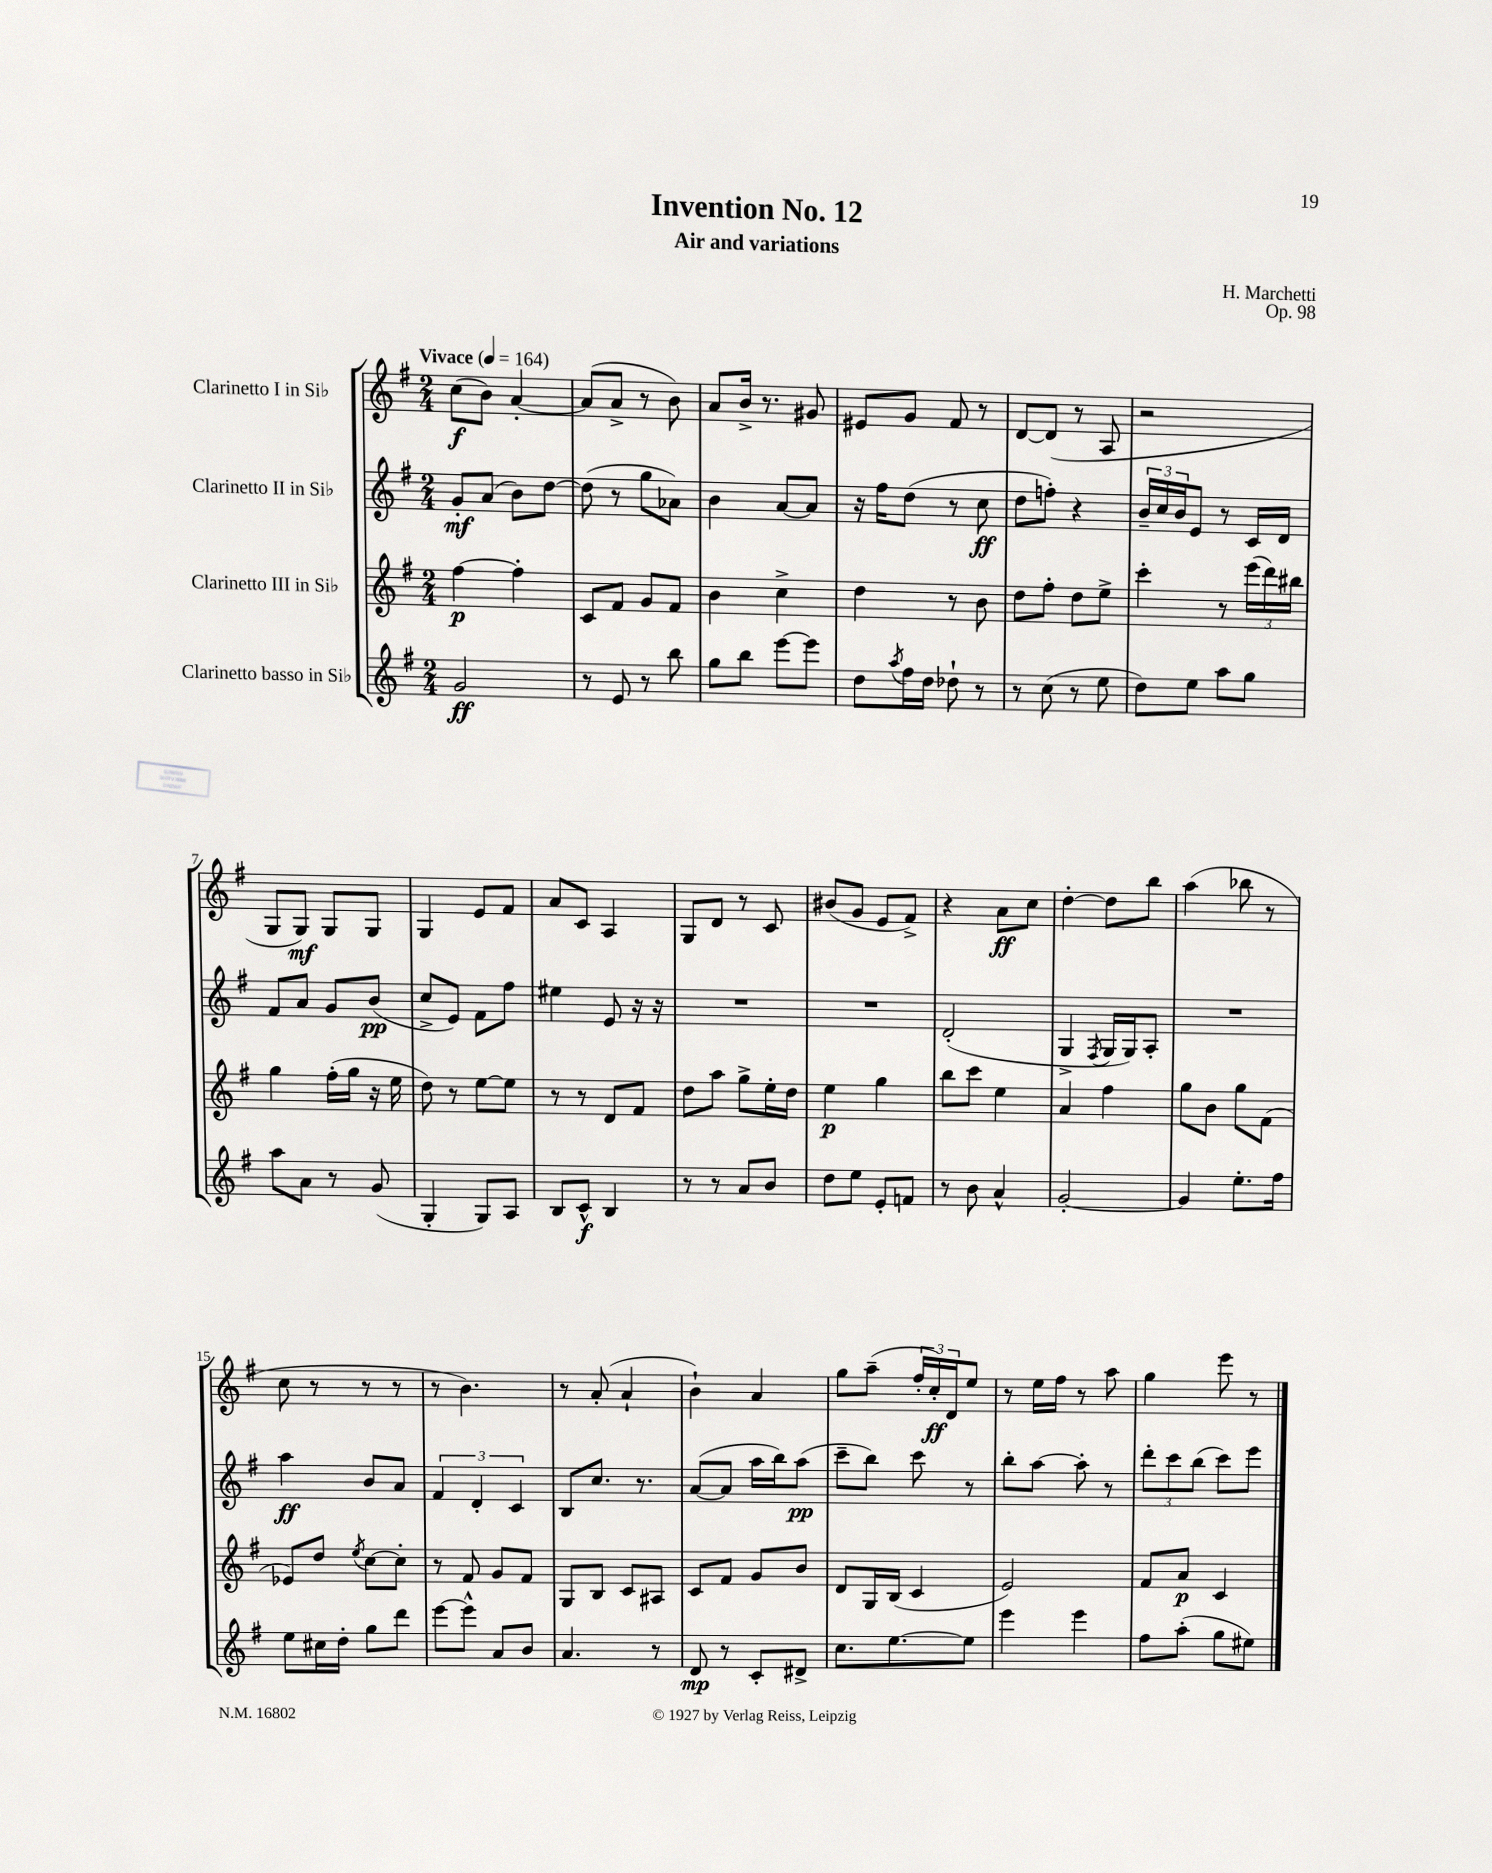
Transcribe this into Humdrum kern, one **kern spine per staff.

**kern	**dynam	**kern	**dynam	**kern	**dynam	**kern	**dynam
*part4	*part4	*part3	*part3	*part2	*part2	*part1	*part1
*staff4	*staff4	*staff3	*staff3	*staff2	*staff2	*staff1	*staff1
*I"Clarinetto basso in Si♭	*	*I"Clarinetto III in Si♭	*	*I"Clarinetto II in Si♭	*	*I"Clarinetto I in Si♭	*
*clefG2	*	*clefG2	*	*clefG2	*	*clefG2	*
*k[f#]	*	*k[f#]	*	*k[f#]	*	*k[f#]	*
*M2/4	*	*M2/4	*	*M2/4	*	*M2/4	*
*MM164	*	*MM164	*	*MM164	*	*MM164	*
=1	=1	=1	=1	=1	=1	=1	=1
!	!	!	!	!	!	!LO:TX:a:B:t=Vivace	!
2g/	ff	[4ff#\	p	8g'/L	mf	(8cc\L	f
.	.	.	.	(8a/J	.	8b\J)	.
.	.	4ff#'\]	.	8b\L)	.	[4a'/	.
.	.	.	.	[8dd\J	.	.	.
=2	=2	=2	=2	=2	=2	=2	=2
8r	.	8c/L	.	(8dd\]	.	(8a/L]	.
8e/	.	8f#/J	.	8r	.	8a^/J	.
8r	.	8g/L	.	8gg\L	.	8r	.
8bb\	.	8f#/J	.	8a-X\J)	.	8b\)	.
=3	=3	=3	=3	=3	=3	=3	=3
8gg\L	.	4b\	.	4b\	.	8a/L	.
8bb\J	.	.	.	.	.	16b^/Jk	.
.	.	.	.	.	.	8.r	.
[8eee\L	.	4cc^\	.	[8a/L	.	.	.
8eee\J]	.	.	.	8a/J]	.	8g#X/	.
=4	=4	=4	=4	=4	=4	=4	=4
8dd\L	.	4dd\	.	16r	.	8e#X/L	.
.	.	.	.	16ff#\KL	.	.	.
8qaa/	.	.	.	.	.	.	.
16ff#\L	.	.	.	(8dd\J	.	8g/J	.
16dd\JJ	.	.	.	.	.	.	.
8dd-X`\	.	8r	.	8r	.	8f#/	.
8r	.	8b\	.	8cc\	ff	8r	.
=5	=5	=5	=5	=5	=5	=5	=5
8r	.	8dd\L	.	8dd\L	.	[8d/L	.
(8cc\	.	8ff#'\J	.	8ffn'\J)	.	(8d/J]	.
8r	.	8dd\L	.	4r	.	8r	.
8ee\	.	8ee^\J	.	.	.	8A/	.
=6	=6	=6	=6	=6	=6	=6	=6
8dd\L)	.	4ccc'\	.	24b~/LL	.	2r	.
.	.	.	.	24cc/	.	.	.
.	.	.	.	24b/J	.	.	.
8ee\J	.	.	.	8e/J	.	.	.
8aa\L	.	8r	.	8r	.	.	.
8gg\J	.	(24eee\LL	.	16c/LL	.	.	.
.	.	24ddd\)	.	.	.	.	.
.	.	.	.	16d/JJ	.	.	.
.	.	24bb#X\JJ	.	.	.	.	.
!!LO:LB:g=z
=7	=7	=7	=7	=7	=7	=7	=7
8aa\L	.	4gg\	.	8f#/L	.	8G/L	.
8a\J	.	.	.	8a/J	.	8G/J)	mf
8r	.	(16ff#'\LL	.	8g/L	.	8G/L	.
.	.	16gg\JJ	.	.	.	.	.
(8g/	.	16r	.	(8b/J	pp	8G/J	.
.	.	16ee\	.	.	.	.	.
=8	=8	=8	=8	=8	=8	=8	=8
4G'/	.	8dd\)	.	8cc^/L	.	4G/	.
.	.	8r	.	8e/J)	.	.	.
8G/L)	.	[8ee\L	.	8f#\L	.	8e/L	.
8A/J	.	8ee\J]	.	8ff#\J	.	8f#/J	.
=9	=9	=9	=9	=9	=9	=9	=9
8B/L	.	8r	.	4ee#X\	.	8a/L	.
8c^^/J	f	8r	.	.	.	8c/J	.
4B/	.	8d/L	.	8e/	.	4A/	.
.	.	8f#/J	.	16r	.	.	.
.	.	.	.	16r	.	.	.
=10	=10	=10	=10	=10	=10	=10	=10
8r	.	8dd\L	.	2r	.	8G/L	.
8r	.	8aa\J	.	.	.	8d/J	.
8a/L	.	8gg^\L	.	.	.	8r	.
8b/J	.	16ee'\L	.	.	.	8c/	.
.	.	16dd\JJ	.	.	.	.	.
=11	=11	=11	=11	=11	=11	=11	=11
8dd\L	.	4ee\	p	2r	.	(8b#X/L	.
8ee\J	.	.	.	.	.	8g/J	.
8e'/L	.	4gg\	.	.	.	8e/L	.
8fn/J	.	.	.	.	.	8f#^/J)	.
=12	=12	=12	=12	=12	=12	=12	=12
8r	.	8bb\L	.	(2d'/	.	4r	.
8b\	.	8ccc\J	.	.	.	.	.
4a^^/	.	4ee\	.	.	.	8a\L	ff
.	.	.	.	.	.	8cc\J	.
=13	=13	=13	=13	=13	=13	=13	=13
[2g'/	.	4a/	.	4G^/	.	[4dd'\	.
.	.	.	.	8qF#/	.	.	.
.	.	4ff#\	.	16G/LL	.	8dd\L]	.
.	.	.	.	16G/J)	.	.	.
.	.	.	.	8A'/J	.	8bb\J	.
=14	=14	=14	=14	=14	=14	=14	=14
4g/]	.	8gg\L	.	2r	.	(4aa\	.
.	.	8b\J	.	.	.	.	.
8.ee'\L	.	8gg\L	.	.	.	8bb-X\	.
.	.	(8f#\J	.	.	.	8r	.
16ff#\Jk	.	.	.	.	.	.	.
!!LO:LB:g=z
=15	=15	=15	=15	=15	=15	=15	=15
8ee\L	.	8e-X/L)	.	4aa\	ff	8cc\	.
16cc#X\L	.	8dd/J	.	.	.	8r	.
16dd'\JJ	.	.	.	.	.	.	.
.	.	8qee/	.	.	.	.	.
8gg\L	.	[8cc\L	.	8b/L	.	8r	.
8ddd\J	.	8cc'\J]	.	8a/J	.	8r	.
=16	=16	=16	=16	=16	=16	=16	=16
[8eee\L	.	8r	.	6f#/	.	8r	.
8eee^^\J]	.	8f#/	.	.	.	4.b\)	.
.	.	.	.	6d'/	.	.	.
8a/L	.	8g/L	.	.	.	.	.
.	.	.	.	6c/	.	.	.
8b/J	.	8f#/J	.	.	.	.	.
=17	=17	=17	=17	=17	=17	=17	=17
4.a/	.	8G/L	.	8B/L	.	8r	.
.	.	8B/J	.	8.cc/J	.	(8a'/	.
.	.	8c/L	.	.	.	4a`/	.
.	.	.	.	8.r	.	.	.
8r	.	8A#X/J	.	.	.	.	.
=18	=18	=18	=18	=18	=18	=18	=18
8d/	mp	8c/L	.	([8a/L	.	4b`\)	.
8r	.	8f#/J	.	8a/J]	.	.	.
8c'/L	.	8g/L	.	16aa\LL	.	4a/	.
.	.	.	.	16bb\J)	.	.	.
8d#X^/J	.	8b/J	.	(8aa\J	pp	.	.
=19	=19	=19	=19	=19	=19	=19	=19
8.cc\L	.	8d/L	.	8ccc~\L	.	8gg\L	.
.	.	16G/L	.	8bb\J)	.	(8aa~\J	.
[8.ee\	.	(16B/JJ	.	.	.	.	.
.	.	4c/	.	8ccc\	.	24ff#'/LL	.
.	.	.	.	.	.	24cc'/)	ff
.	.	.	.	.	.	24d/J	.
8ee\J]	.	.	.	8r	.	8ee/J	.
=20	=20	=20	=20	=20	=20	=20	=20
4eee\	.	2e/)	.	8bb'\L	.	8r	.
.	.	.	.	[8aa\J	.	16ee\LL	.
.	.	.	.	.	.	16ff#\JJ	.
4eee\	.	.	.	8aa'\]	.	8r	.
.	.	.	.	8r	.	8aa\	.
=21	=21	=21	=21	=21	=21	=21	=21
8ff#\L	.	8f#/L	.	12ddd'\L	.	4gg\	.
.	.	.	.	12ccc\	.	.	.
(8aa'\J	.	8a/J	p	.	.	.	.
.	.	.	.	(12bb\J	.	.	.
8gg\L	.	4c/	.	8ccc\L)	.	8eee\	.
8ee#X\J)	.	.	.	8eee\J	.	8r	.
==	==	==	==	==	==	==	==
*-	*-	*-	*-	*-	*-	*-	*-
